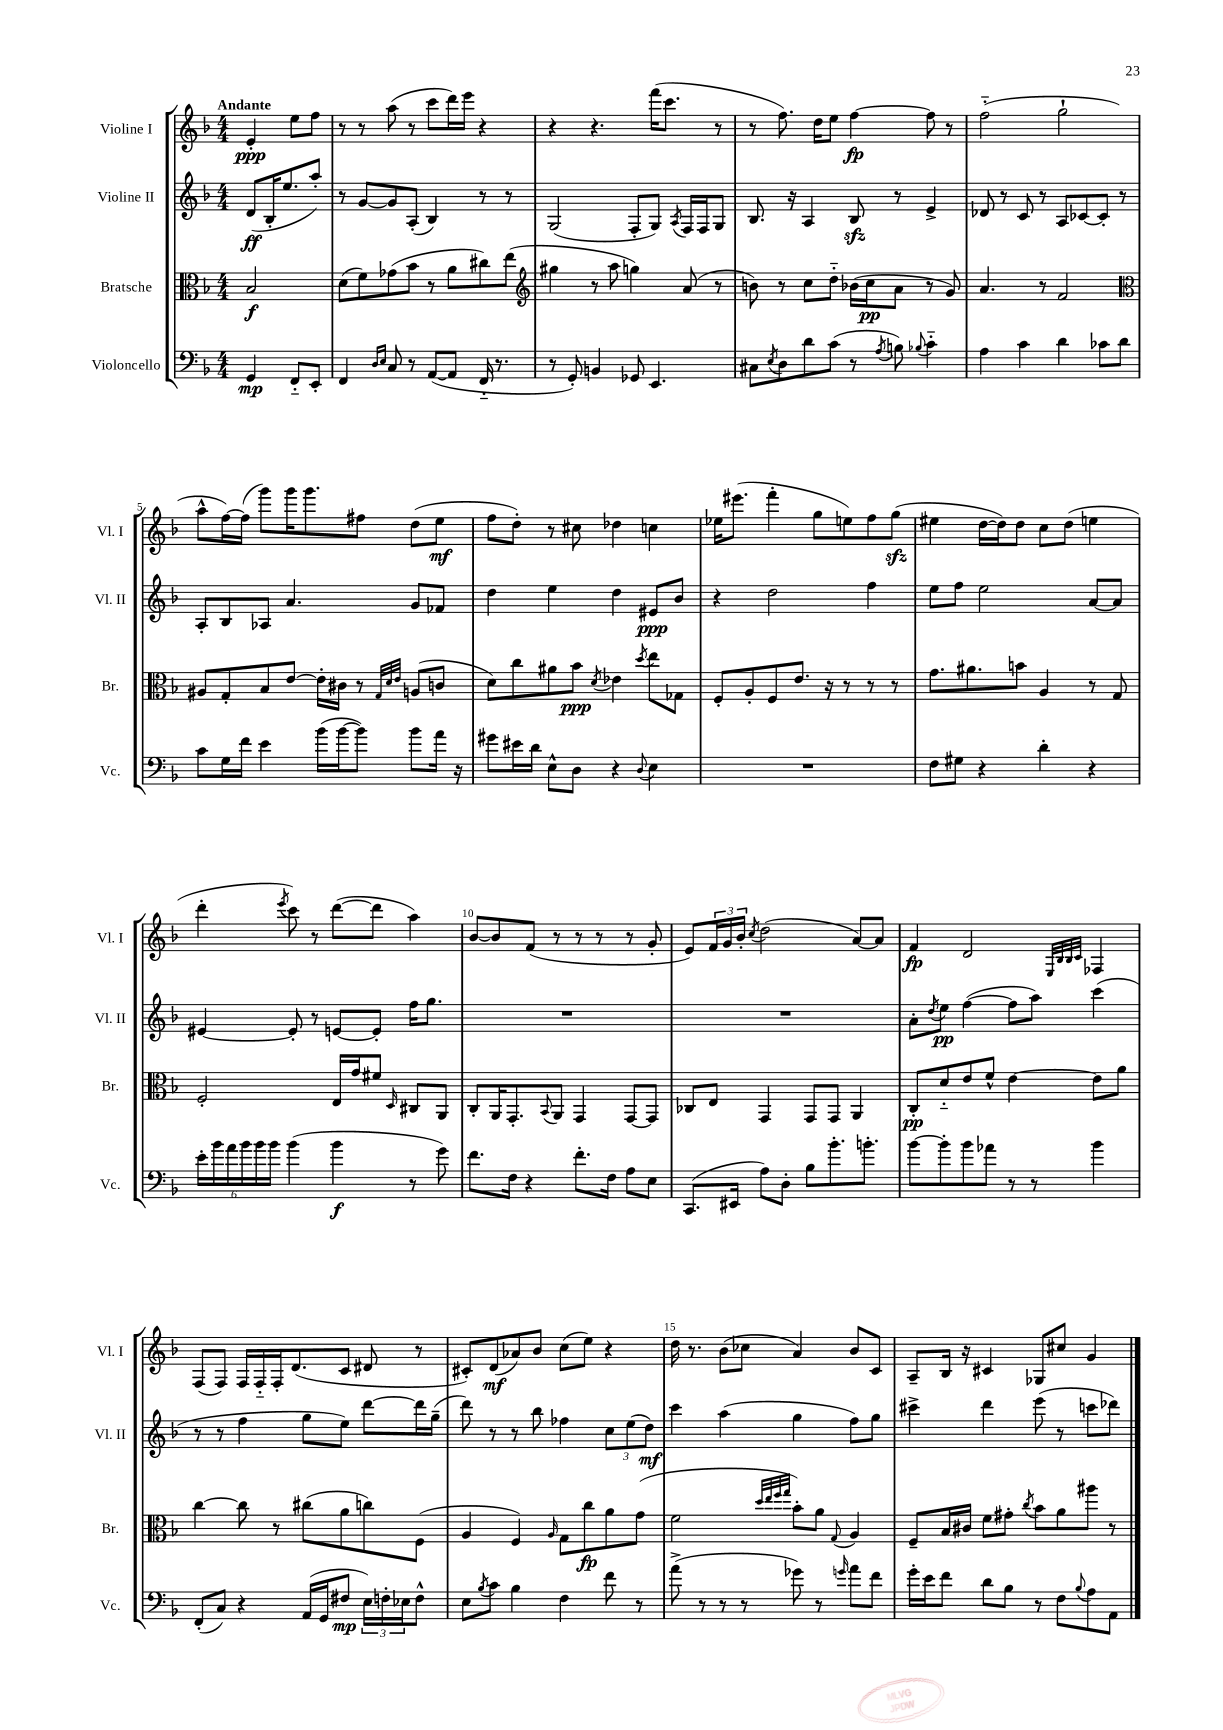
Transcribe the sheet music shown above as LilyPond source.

<<
\new StaffGroup <<
\new Staff = "s0" \with { instrumentName = "Violine I" shortInstrumentName = "Vl. I" } {
    \clef treble \key f \major \numericTimeSignature \time 4/4 \partial 2 \tempo "Andante"
    e'4-.\ppp e''8 f''8 |
    r8 r8 a''8( r8 c'''8 d'''16) e'''16 r4 |
    r4 r4. f'''16( c'''8. r8 |
    r8 f''8.) d''16 e''8 f''4~\fp f''8 r8 |
    f''2-_( g''2-! |
    a''8-^ f''16~) f''16( g'''8) g'''16 g'''8. fis''8 d''8( e''8\mf |
    f''8 d''8-.) r8 cis''8 des''4 c''4 |
    ees''16 eis'''8.( f'''4-. g''8 e''8) f''8 g''8\sfz( |
    eis''4 d''16~ d''16) d''8 c''8 d''8( e''4 |
    d'''4-. \acciaccatura { e'''8 } c'''8) r8 d'''8~( d'''8 a''4) |
    bes'8~ bes'8 f'8( r8 r8 r8 r8 g'8-. |
    e'8) \tuplet 3/2 { f'16 g'16 bes'16-. } \acciaccatura { c''8 } d''2( a'8~) a'8 |
    f'4\fp d'2 \grace { e32 bes32 bes32 c'32 } fes4 |
    f8( f8) f16 f16-_ f16-. d'8.( c'8 dis'8 r8 |
    cis'8-.) d'8\mf( aes'8) bes'8 c''8( e''8) r4 |
    d''16 r8. bes'8( ces''8 a'4) bes'8 c'8 |
    a8-- bes16 r16 cis'4 ges8 cis''8 g'4 \bar "|." |
}
\new Staff = "s1" \with { instrumentName = "Violine II" shortInstrumentName = "Vl. II" } {
    \clef treble \key f \major \numericTimeSignature \time 4/4 \partial 2
    d'8\ff( bes16-. e''8. a''8-.) |
    r8 g'8~ g'8 a8-.( bes4) r8 r8 |
    g2( f8-. g8) \acciaccatura { a8 } f16 f16 g8 |
    bes8. r16 a4 bes8\sfz r8 e'4-> |
    des'8 r8 c'8 r8 a8 ces'8~ ces'8-. r8 |
    a8-. bes8 aes8 a'4. g'8 fes'8 |
    d''4 e''4 d''4 eis'8\ppp bes'8 |
    r4 d''2 f''4 |
    e''8 f''8 e''2 a'8~ a'8 |
    eis'4~ eis'8-. r8 e'8~ e'8-. f''16 g''8. |
    R1 |
    R1 |
    a'8-. \acciaccatura { d''8 } e''8\pp f''4~( f''8 a''8) c'''4( |
    r8 r8 f''4 g''8 e''8) d'''8~ d'''16 g''16--( |
    d'''8) r8 r8 bes''8 fes''4 \tuplet 3/2 { c''8 e''8( d''8\mf) } |
    c'''4 a''4( g''4 f''8) g''8 |
    cis'''4-> d'''4 e'''8( r8 c'''8 des'''8) \bar "|." |
}
\new Staff = "s2" \with { instrumentName = "Bratsche" shortInstrumentName = "Br." } {
    \clef alto \key f \major \numericTimeSignature \time 4/4 \partial 2
    bes2\f |
    d'8( f'8) ges'8( bes'8 r8 a'8 cis''8) e''8( |
    \clef treble gis''4 r8 a''8 g''4) a'8( r8 |
    b'8) r8 c''8 d''8-_ bes'16( c''16\pp a'8 r8 g'8) |
    a'4. r8 f'2 |
    \clef alto ais8 g8-. bes8 e'8~ e'16-. cis'16 r8 \grace { g32 d'32 e'32 } a8( c'8 |
    d'8) c''8 ais'8 bes'8\ppp \acciaccatura { d'8 } ees'4 \acciaccatura { d''8 } e''8 ges8 |
    f8-. a8-. f8 e'8. r16 r8 r8 r8 |
    g'8. ais'8. b'8 a4 r8 g8 |
    f2-. e16 g'16 fis'8 \grace { d16 } cis8 a,8 |
    c8-. a,16 g,8.-. \appoggiatura { bes,8 } a,8 g,4 g,8~ g,8 |
    ces8 e8 g,4 g,8 g,8 a,4 |
    c8-.\pp d'8-_ e'8 f'8-^ e'4~ e'8 a'8 |
    c''4~ c''8 r8 cis''8( a'8 c''8) f8( |
    a4 f4) \grace { a16 } g8 c''8\fp a'8 g'8( |
    f'2 \grace { d''32 e''32 f''32 g''32 } bes'8-.) a'8 \appoggiatura { g8 } a4 |
    f8-- bes16 cis'16 f'8 gis'8-. \acciaccatura { c''8 } bes'8 a'8 ais''8 r8 \bar "|." |
}
\new Staff = "s3" \with { instrumentName = "Violoncello" shortInstrumentName = "Vc." } {
    \clef bass \key f \major \numericTimeSignature \time 4/4 \partial 2
    g,4\mp f,8-_ e,8-. |
    f,4 \grace { d16 e16 } c8 r8 a,8~( a,8 f,16-_ r8. |
    r8 g,8-.) b,4 ges,8 e,4. |
    cis8 \acciaccatura { e8 } d8 d'8 c'8( r8 \acciaccatura { a8 } b8) \appoggiatura { bes8 } c'4-_ |
    a4 c'4 d'4 ces'8 d'8 |
    c'8 g16 f'16 e'4 bes'16( bes'16~ bes'8) bes'8 a'16 r16 |
    gis'8 eis'16 d'16 e8-^ d8 r4 \appoggiatura { d8 } e4 |
    R1 |
    f8 gis8 r4 d'4-. r4 |
    \tuplet 6/4 { e'16-. bes'16 a'16 bes'16 bes'16 bes'16 } bes'4( bes'4\f r8 g'8) |
    f'8. f16 r4 f'8.-. f16 a8 e8 |
    c,8.( eis,16 a8) d8-. bes8 bes'8.-. b'8.-. |
    bes'8~ bes'8-. bes'8 aes'8 r8 r8 bes'4 |
    f,8-.( c8) r4 a,16( g,16 fis8\mp \tuplet 3/2 { e16) f16-. ees16 } f8-^ |
    e8 \acciaccatura { bes8 } c'8 bes4 f4 f'8 r8 |
    a'8->( r8 r8 r8 ges'8) r8 \grace { g'16 } a'8 f'8 |
    g'16-. e'16 f'8 d'8 bes8 r8 f8 \appoggiatura { bes8 } a8 a,8 \bar "|." |
}
>>
>>
\layout { \context { \Score \override BarNumber.break-visibility = ##(#f #t #t) barNumberVisibility = #(every-nth-bar-number-visible 5) } }
